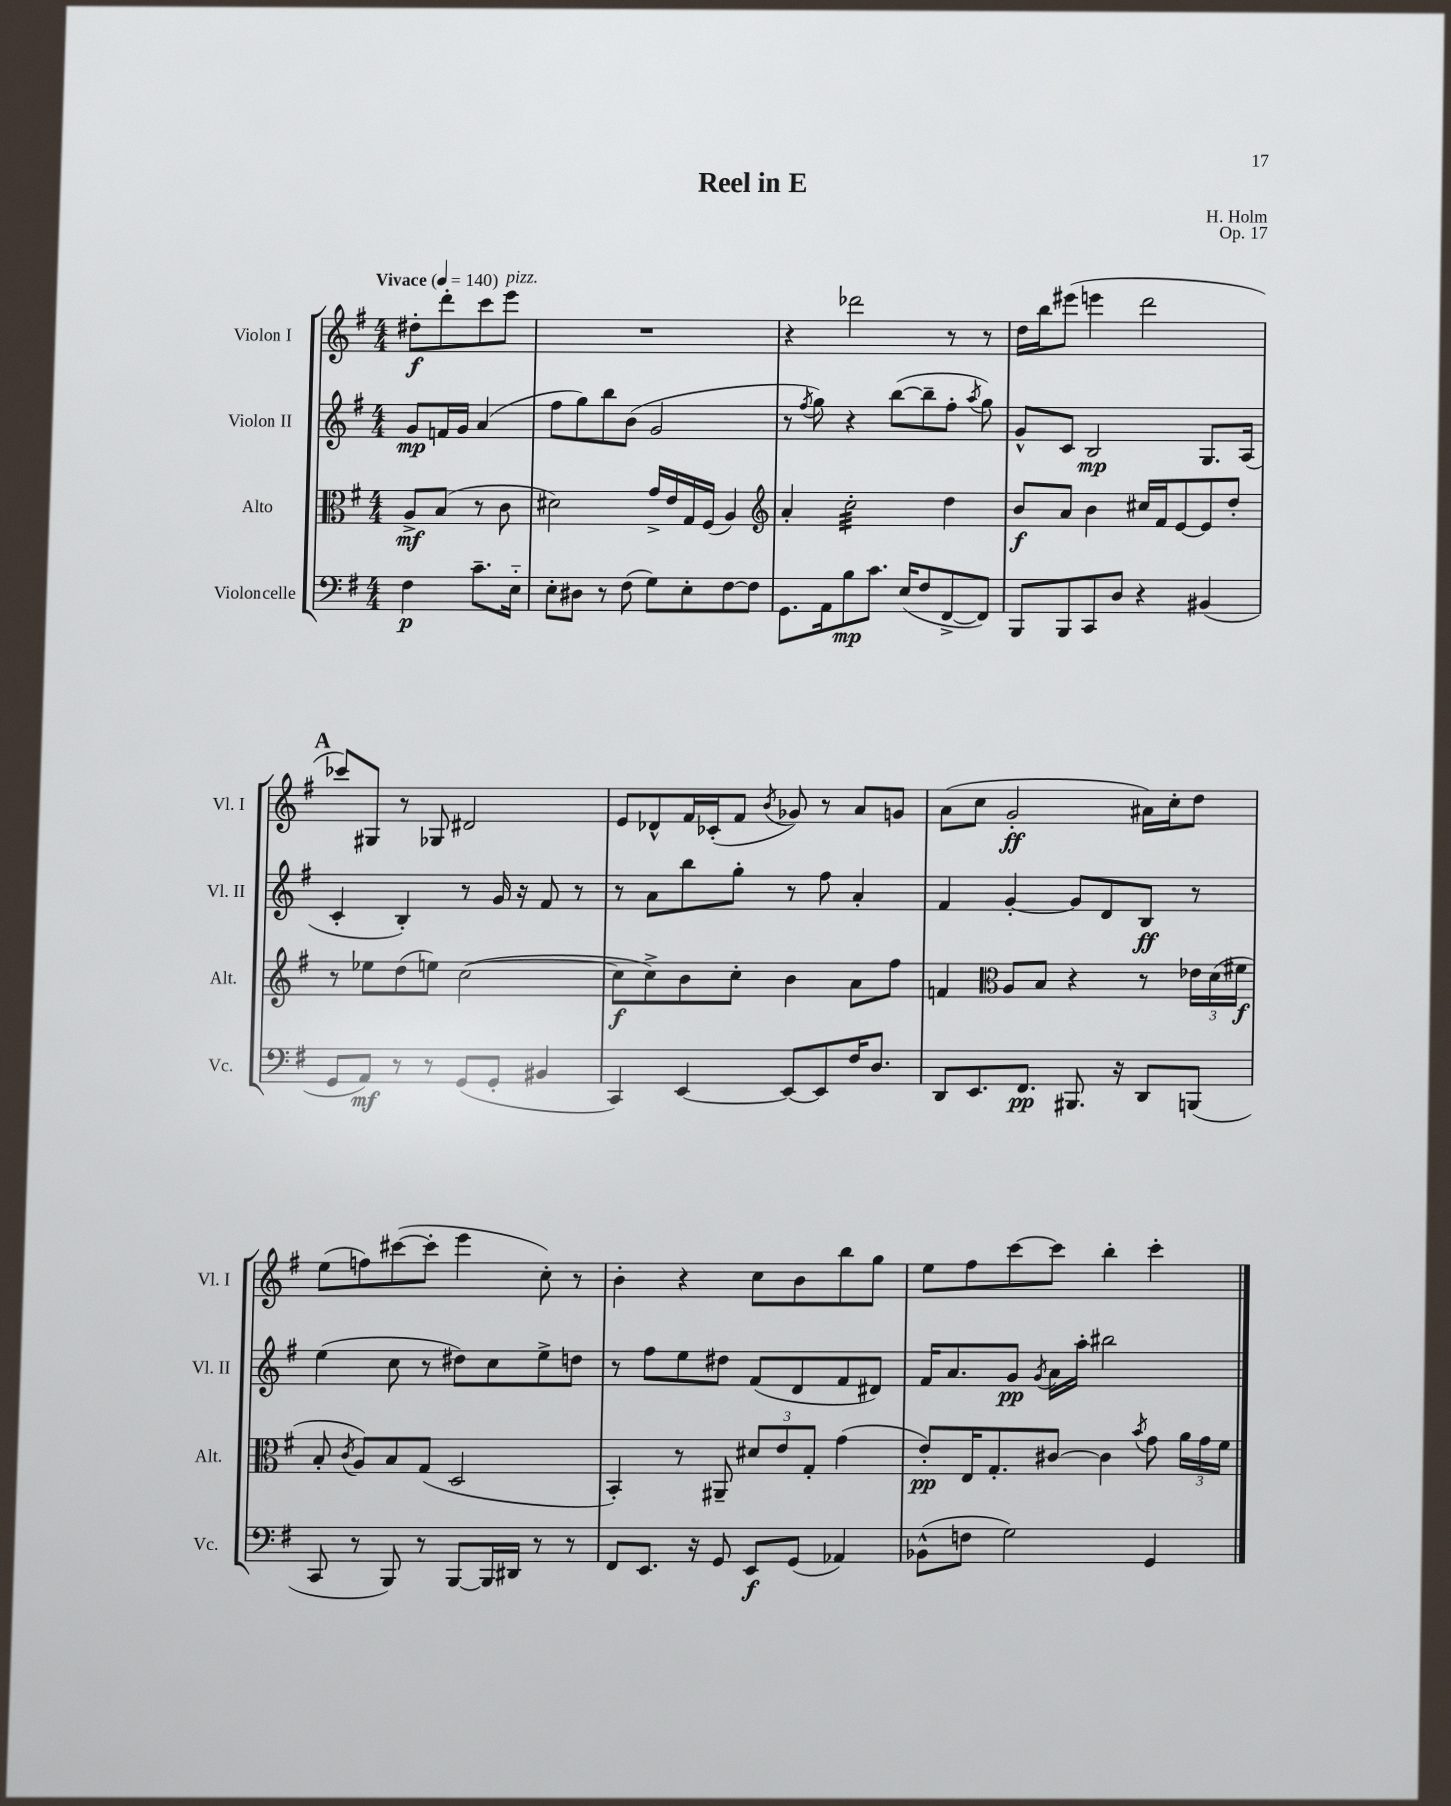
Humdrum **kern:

**kern	**kern	**kern	**kern
*staff4	*staff3	*staff2	*staff1
*clefF4	*clefC3	*clefG2	*clefG2
*k[f#]	*k[f#]	*k[f#]	*k[f#]
*M4/4	*M4/4	*M4/4	*M4/4
*MM140	*MM140	*MM140	*MM140
4F#\	8A^/L	8g/L	8dd#'\L
.	(8B/J	16f/L	8ddd'\
.	.	16g/JJ	.
8.c~\L	8r	(4a/	8ccc\
.	8c\	.	8eee\J
16E'~\Jk	.	.	.
=	=	=	=
8E'\L	2d#\)	8ff#\L	1r
8D#\J	.	8gg\)	.
8r	.	8bb\	.
(8F#\	.	(8b\J	.
8G\L)	16g^/LL	2g/	.
.	16e/	.	.
8E'\	16G/	.	.
.	(16F#/JJ	.	.
[8F#\	4A/)	.	.
8F#\]J	.	.	.
=	=	=	=
*	*clefG2	*	*
8.GG\L	4a'/	8r	4r
.	.	8qff#/	.
.	.	8gg\)	.
16AA\k	.	.	.
8B\	2cc'\	4r	2ddd-\
8.c\J	.	.	.
.	.	([8bb\L	.
(16E/LK	.	.	.
8F#/	.	8bb~\]	.
[8FF#^/	4dd\	8ff#'\J	8r
.	.	8qaa/	.
8FF#/]J)	.	8gg\)	8r
=	=	=	=
8BBB/L	8b/L	8g^^/L	16dd\LL
.	.	.	16bb\J
8BBB/	8a/J	8c/J	(8eee#\J
8CC/	4b\	2B/	4eee\
8D/J	.	.	.
4r	16cc#/LL	.	2ddd\
.	16f#/J	.	.
.	[8e/	.	.
(4BB#/	8e/]	8.G/L	.
.	8dd'/J	.	.
.	.	(16A/Jk	.
=	=	=	=
8GG/L	8r	4c'/	8ccc-/L)
8AA/J)	8ee-\L	.	8G#/J
8r	(8dd\	4B'/)	8r
8r	8ee\J)	.	8G-/
(8GG/L	([2cc\	8r	2d#/
8GG'/J	.	16g/	.
.	.	16r	.
4BB#/	.	8f#/	.
.	.	8r	.
=	=	=	=
4CC/)	8cc\]L	8r	8e/L
.	8cc^\)	8a\L	8d-^^/
[4EE/	8b\	8bb\	16f#/L
.	.	.	(16c-'/J
.	8cc'\J	8gg'\J	8f#/J
.	.	.	8qb/
8EE/_L	4b\	8r	8g-/)
8EE/]	.	8ff#\	8r
16F#/K	8a\L	4a'/	8a/L
8.D/J	.	.	.
.	8ff#\J	.	8g/J
=	=	=	=
8DD/L	4f/	4f#/	(8a\L
8.EE/	.	.	8cc\J
*	*clefC3	*	*
.	8A/L	[4g'/	2g'/
8.FF#/J	.	.	.
.	8B/J	.	.
8.BBB#/	4r	8g/]L	.
.	.	8d/	.
16r	.	.	.
8DD/L	8r	8B/J	16a#\LL)
.	.	.	16cc'\J
(8BBB/J	24e-\LL	8r	8dd\J
.	(24d\	.	.
.	24f#\JJ	.	.
=	=	=	=
8CC/	8B'/	(4ee\	(8ee\L
.	8qc/	.	.
8r	8A/L)	.	8ff\)
8BBB/)	8B/	8cc\	([8ccc#\
8r	(8G/J	8r	8ccc#'\]J
[8BBB/L	2D/	8dd#\L)	4eee\
16BBB/]L	.	8cc\	.
16DD#/JJ	.	.	.
8r	.	8ee^\	8cc'\)
8r	.	8dd\J	8r
=	=	=	=
8FF#/L	4BB'/)	8r	4b'\
8.EE/J	.	8ff#\L	.
.	8r	8ee\	4r
16r	.	.	.
8GG/	8AA#~/	8dd#\J	.
8EE/L	12d#/L	(8f#/L	8cc\L
.	12e/	.	.
(8GG/J	.	8d/	8b\
.	12G'/J	.	.
4AA-/)	(4g\	8f#/	8bb\
.	.	8d#/J)	8gg\J
=	=	=	=
(8BB-^^\L	8e'/L)	16f#/LK	8ee\L
.	.	8.a/	.
8F\J	16E/K	.	8ff#\
.	8.G'/	.	.
2G\)	.	8g/J	[8ccc\
.	.	8qg/	.
.	[8c#/J	16a\LL	8ccc\]J
.	.	16aa'\JJ	.
.	4c#\]	2bb#\	4bb'\
.	8qb/	.	.
4GG/	8g\	.	4ccc'\
.	24a\LL	.	.
.	24g\	.	.
.	24f#\JJ	.	.
==	==	==	==
*-	*-	*-	*-
